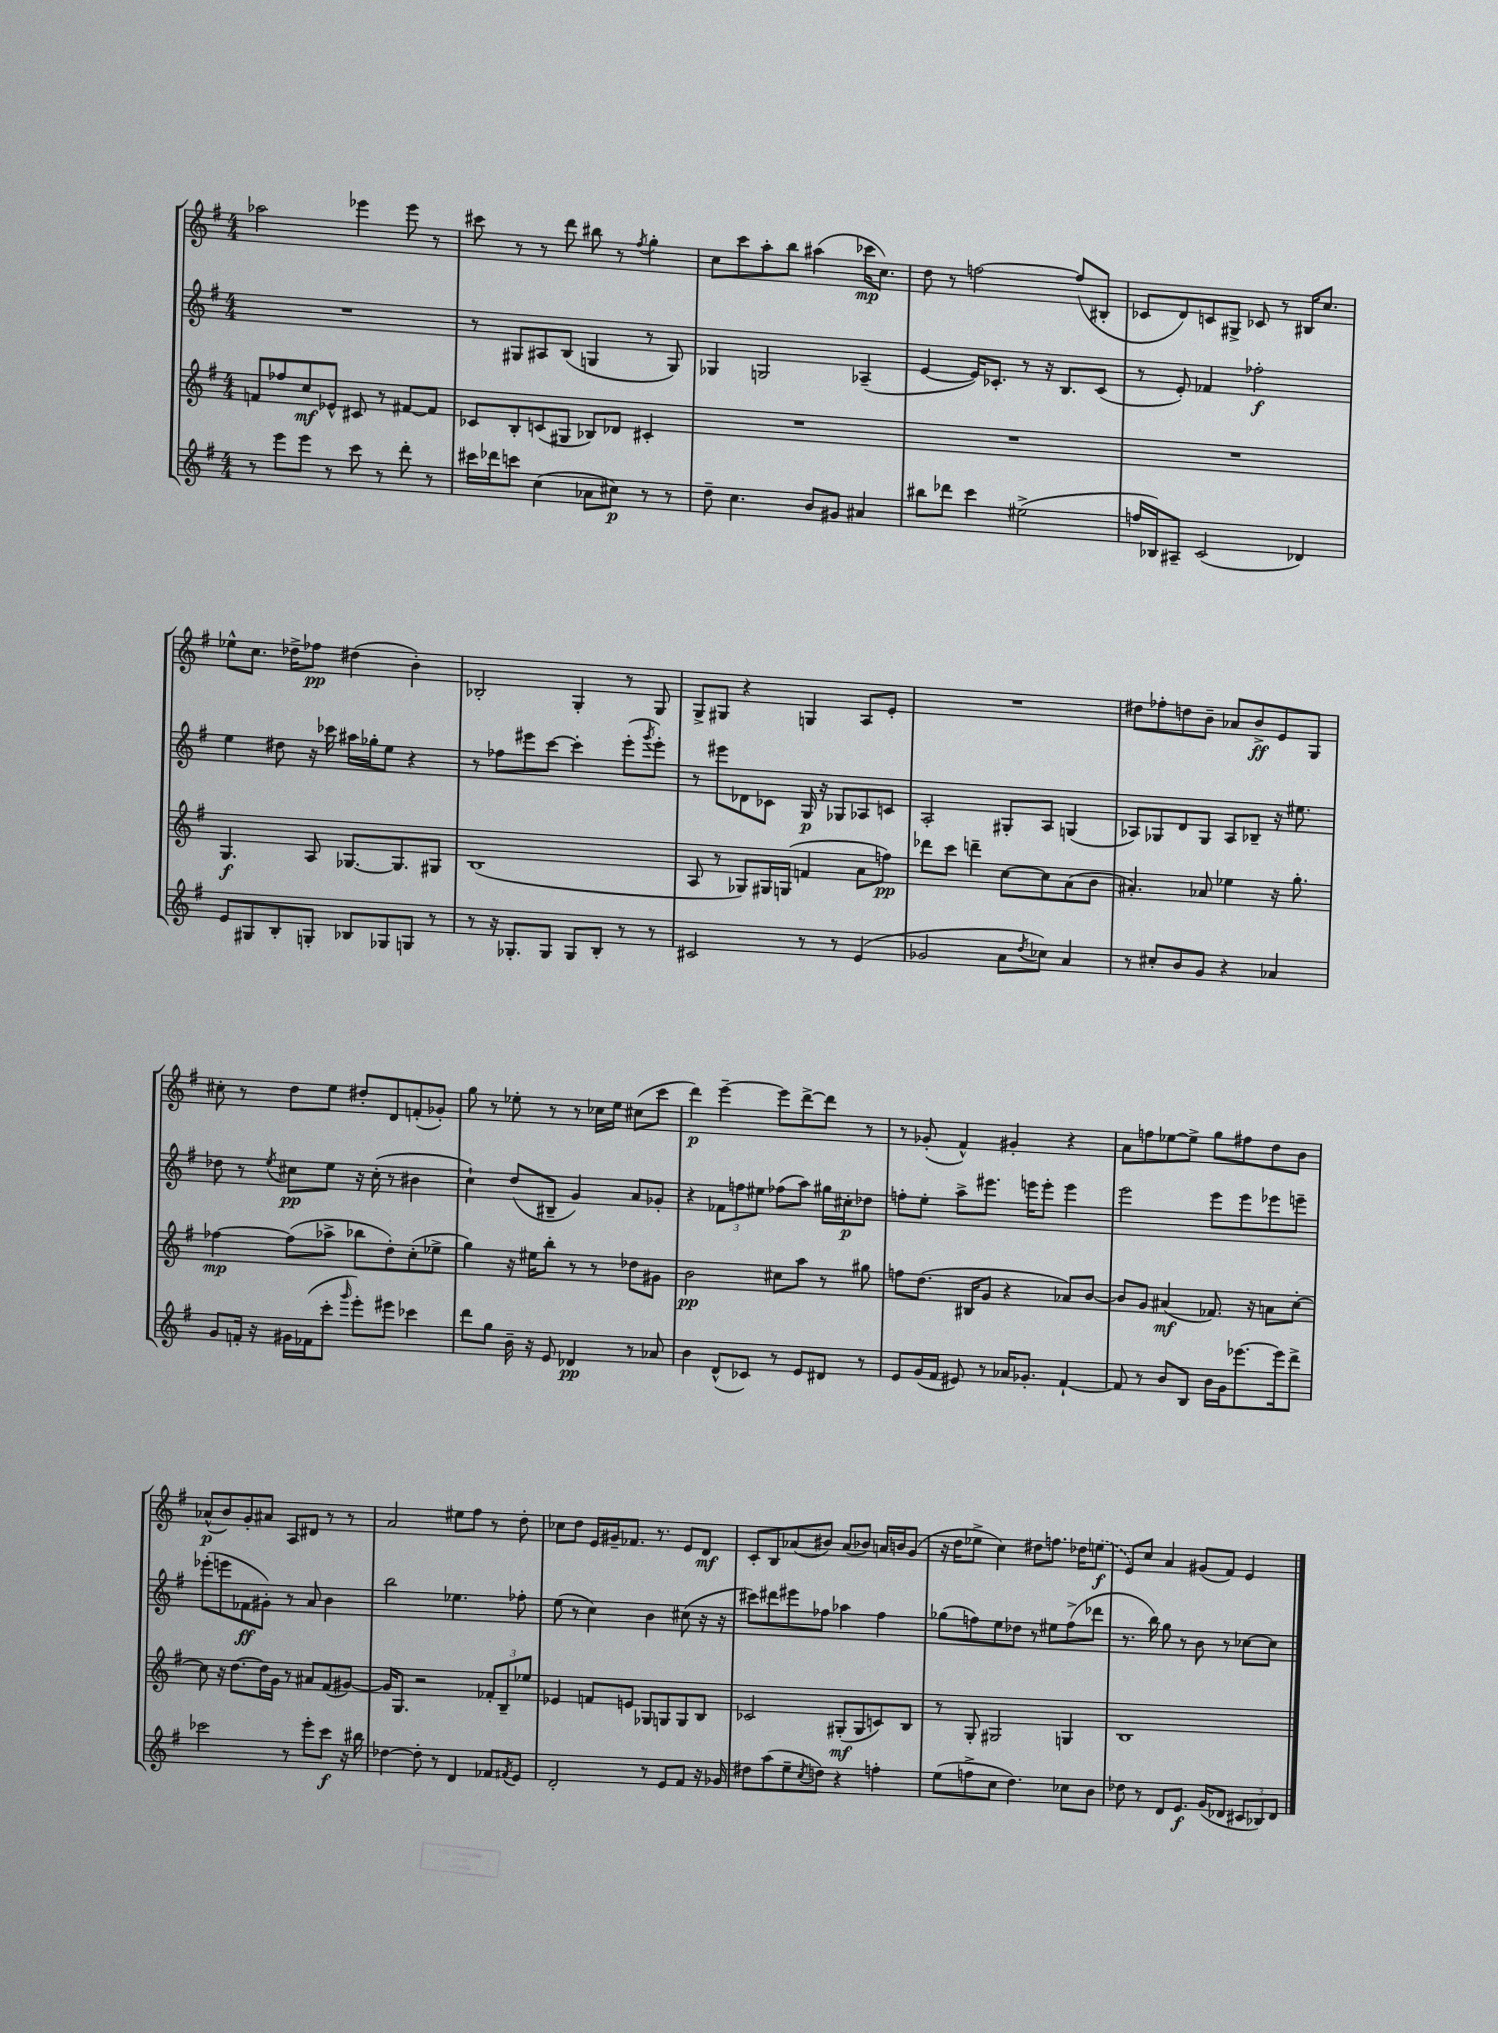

**kern	**kern	**kern	**kern
*staff4	*staff3	*staff2	*staff1
*clefG2	*clefG2	*clefG2	*clefG2
*k[f#]	*k[f#]	*k[f#]	*k[f#]
*M4/4	*M4/4	*M4/4	*M4/4
8r	8f/L	1r	2aa-\
8eee\L	8ff-/	.	.
8eee\J	8cc/	.	.
8r	8e-^^/J	.	.
8ccc\	8c#/	.	4eee-\
8r	8r	.	.
8ddd'\	[8f#/L	.	8eee-\
8r	8f#/]J	.	8r
=	=	=	=
16ccc#\LL	8c-/L	8r	8ccc#\
16ddd-\J	.	.	.
8ccc\J	8B'/	8G#/L	8r
(4cc\	(8c/	8A#/	8r
.	8G#/J	(8B/J	8ddd\
8a-\L	8B-/L)	4G/	8bb#\
8cc#\J)	8d-/J	.	8r
.	.	.	8qff#/
8r	4c#'/	8r	4gg'\
8r	.	8G/)	.
=	=	=	=
8dd~\	1r	4G-/	8cc\L
4.cc\	.	.	8ccc\
.	.	2G/	8aa'\
.	.	.	8bb\J
8b/L	.	.	(4aa#\
8g#/J	.	.	.
4a#/	.	(4A-~/	16ccc-\LK
.	.	.	8.cc\J)
=	=	=	=
8bb#\L	1r	[4e/	8dd\
8ddd-\J	.	.	8r
4ccc\	.	16e/]LK)	[2ff\
.	.	8.c-'/J	.
(2ee#^\	.	8r	.
.	.	16r	.
.	.	8.B/L	.
.	.	.	(8ff/]L
.	.	(8c-/J	8B#'/J
=	=	=	=
16ff/LL	1r	8r	8c-/L
16B-/J)	.	.	.
8A#~/J	.	8e'/)	8d/)
(2c/	.	4f-/	8c/
.	.	.	8G#^/J
.	.	2ff-'\	8c-/
.	.	.	8r
4d-/)	.	.	16B#/LK
.	.	.	8.cc/J
=	=	=	=
8e/L	4.G/	4ee\	8ee-^^\L
8G#/	.	.	8.cc\J
8B'/	.	8dd#\	.
.	.	.	16dd-^\LK
8G'/J	8A/	16r	8ff-\J
.	.	16ccc-\	.
8B-/L	[8.G-/L	16aa#\LL	(4dd#\
.	.	16gg-'\J	.
8G-/	.	8ee\J	.
.	8.G-/]	.	.
8G/J	.	4r	4b'\)
8r	8G#/J	.	.
=	=	=	=
8r	(1B	8r	2B-'/
16r	.	8ff-\L	.
8.G-'/L	.	.	.
.	.	8eee#\	.
8G-/J	.	[8ccc\J	.
8G-/L	.	4ccc'\]	4G'/
8B'/J	.	.	.
8r	.	(8eee#'\L	8r
.	.	8qggg/	.
8r	.	8eee#'\J)	8G/
=	=	=	=
2c#/	8A/	8r	8G^/L
.	8r	8eee#\L	8G#/J
.	8G-/L)	8d-\	4r
.	16G#/L	8c-\J	.
.	(16G/JJ	.	.
8r	4f/	16G/	4G/
.	.	16r	.
8r	.	8G-/L	.
(4e/	8a\L	8A-/	8A/L
.	8ff\J)	8c/J	8e'/J
=	=	=	=
2g-/	8ddd-\L	2A'/	1r
.	8ccc\J	.	.
.	4ddd~\	.	.
8a\L	[8cc\L	8G#'/L	.
8qdd/	.	.	.
8cc-\J)	8cc\]	8A/J	.
4a/	(8a\	(4G/	.
.	8b\J	.	.
=	=	=	=
8r	4.a#'/)	8A-/L)	8dd#\L
8cc#'/L	.	8G-/	8ff-'\
8b/	.	8d/	8dd\
8g/J	8a-/	8G-/J	8b~\J
4r	4ee-\	8A-/L	8a-/L
.	.	8B-~/J	8b^/
4a-/	16r	16r	8e/
.	8.gg'\	8.ee#\	.
.	.	.	8G/J
=	=	=	=
8g/L	[4ff-\	8dd-\	8cc#'\
16f'/Jk	.	8r	8r
16r	.	.	.
.	.	8qee/	.
16g#\LL	(8ff-\]L	8cc#\L	8dd\L
(16f-\J	.	.	.
8ccc'\J	8aa-^\J	8ee\J	8ee\J
16qqggg/	.	.	.
8eee'\L)	8bb-\L	16r	8dd#'/L
.	.	(16cc#'\	.
8eee#\J	8dd'\)	8r	8d/
4ccc-\	(8cc'\	4b#\	(8f'/
.	8ee-^\J	.	8g-'/J)
=	=	=	=
8ddd\L	4gg\)	4cc`\)	8gg\
8gg\J	.	.	8r
16b~\	16r	(8dd/L	8ee-'\
16r	16ee#\LK	.	.
8e/	8bb'\J	8B#~/J	8r
4d-/	8r	4g/)	8r
.	8r	.	16cc-\LL
.	.	.	16ee-\JJ
8r	8dd-\L	8a/L	(8cc#\L
8a-/	8g#\J	8g-'/J	8ccc\J
=	=	=	=
4b\	2b\	4r	4ddd\)
(8d^^/L	.	12f-\L	[4eee~\
.	.	12ff\	.
8c-/J)	.	.	.
.	.	12ee#\J	.
8r	8cc#\L	(8ff-\L	8eee\]L
8e/L	8aa\J	8aa\J)	[8ddd^\
8d#/J	8r	16gg#\LL	8ddd\]J
.	.	16cc#'\J	.
8r	8gg#\	8dd-\J	8r
=	=	=	=
8e/L	8ff\L	8ff'\L	8r
(16g/L	(8.dd\J	8ee'\J	(8g-'/
16f#/JJ	.	.	.
8e#/)	.	8aa^\L	4f#^^/)
.	16B#/LK	.	.
8r	8g/J	8.eee#\J	.
16a-/LK	4r	.	4g#'/
8.g-'/J	.	16eee\LK	.
.	.	8eee'\J	.
[4f#`/	8a-/L)	4eee\	4r
.	[8b/J	.	.
=	=	=	=
8f#/]	8b/]L	2eee\	8a\L
8r	8g/J	.	8ff\
8b/L	(4a#/	.	[8ee-\
8B/J	.	.	8ee-^\]J
16b\LL	8.f-/)	8eee\L	8gg\L
16g\J	.	.	.
[8.eee-\	.	8eee\	8ff#\
.	16r	.	.
.	8a\L	8eee-\	8dd\
16eee-\]k	.	.	.
8ddd^\J	[8cc'\J	8eee~\J	8b\J
=	=	=	=
2ccc-\	8cc\]	(8eee-'\L	(8a-^^/L
.	16r	8eee\	8b/)
.	[8.dd\L	.	.
.	.	8f-\	8g'/
.	16dd\]L	8g#'\J)	8a#/J
.	16g\JJ	.	.
8r	8r	8r	8A/L
8eee'\L	8a#/L	8a/	8d#/J
8ccc-\J	(8f#/	4b\	8r
16r	[8g#/J)	.	8r
16bb#\	.	.	.
=	=	=	=
[4dd-\	16g#/]LK	2bb\	2a/
.	8.G/J	.	.
8dd-'\]	2r	.	.
8r	.	.	.
4d/	.	4.ee-\	8ee#\L
.	.	.	8ff#\J
8f-/L	12f-'/L	.	8r
.	12B~/	.	.
8qf#/	.	.	.
8e/J	.	8ff-'\	8dd'\
.	12ee-/J	.	.
=	=	=	=
2d'/	4e-/	(8ee\	8cc-\L
.	.	8r	8dd\J
.	8f/L	4cc\)	16e/LL
.	.	.	16g#~/J
.	8e/J	.	8.f-/J
8r	8G-/L	4b\	.
.	.	.	8.r
8e/L	8G/	.	.
8f#/J	8G/	(8cc#\	8e/L
16r	8B/J	16r	8d/J
16g-/	.	16r	.
=	=	=	=
8dd#\L	2c-/	8ccc#\L)	8c'/L
(8aa\	.	8ddd#\	8B/
8ee~\	.	8eee#\	(8a-/
8qcc/	.	.	.
8dd\J)	.	8ff-\J	8b#/J)
4r	(8G#'/L	4aa-\	(8a-/L
.	8G#/	.	8b-/J)
4ff'\	8c/)	4ff-\	16a/LL
.	.	.	16b/J
.	8B/J	.	(8g/J
=	=	=	=
(8ee\L	8r	(8gg-\L	16r
.	.	.	16dd\LK
8ff^\	8G'/	8ff\)	8ee-^\J
8cc\J	2G#/	8ee\	4cc\)
4.dd\)	.	8dd-\J	.
.	.	8r	8dd#\L
.	.	8ee#\L	8.ff\J
8cc-\L	4G/	(8ff^\	.
.	.	.	16dd-\LK
8b\J	.	8ddd-\J	(8ee\J
=	=	=	=
8dd-\	1B	8.r	8e/L)
8r	.	.	8cc/J
.	.	16bb\)	.
8d/L	.	8gg\	4a/
8.e/J	.	8r	.
.	.	8b\	(8g#/L
(16g/LK	.	.	.
8d-/J	.	8r	8f#/J)
12c#/L	.	[8cc-\L	4e/
12B-/)	.	.	.
.	.	8cc-\]J	.
12d-/J	.	.	.
==	==	==	==
*-	*-	*-	*-
